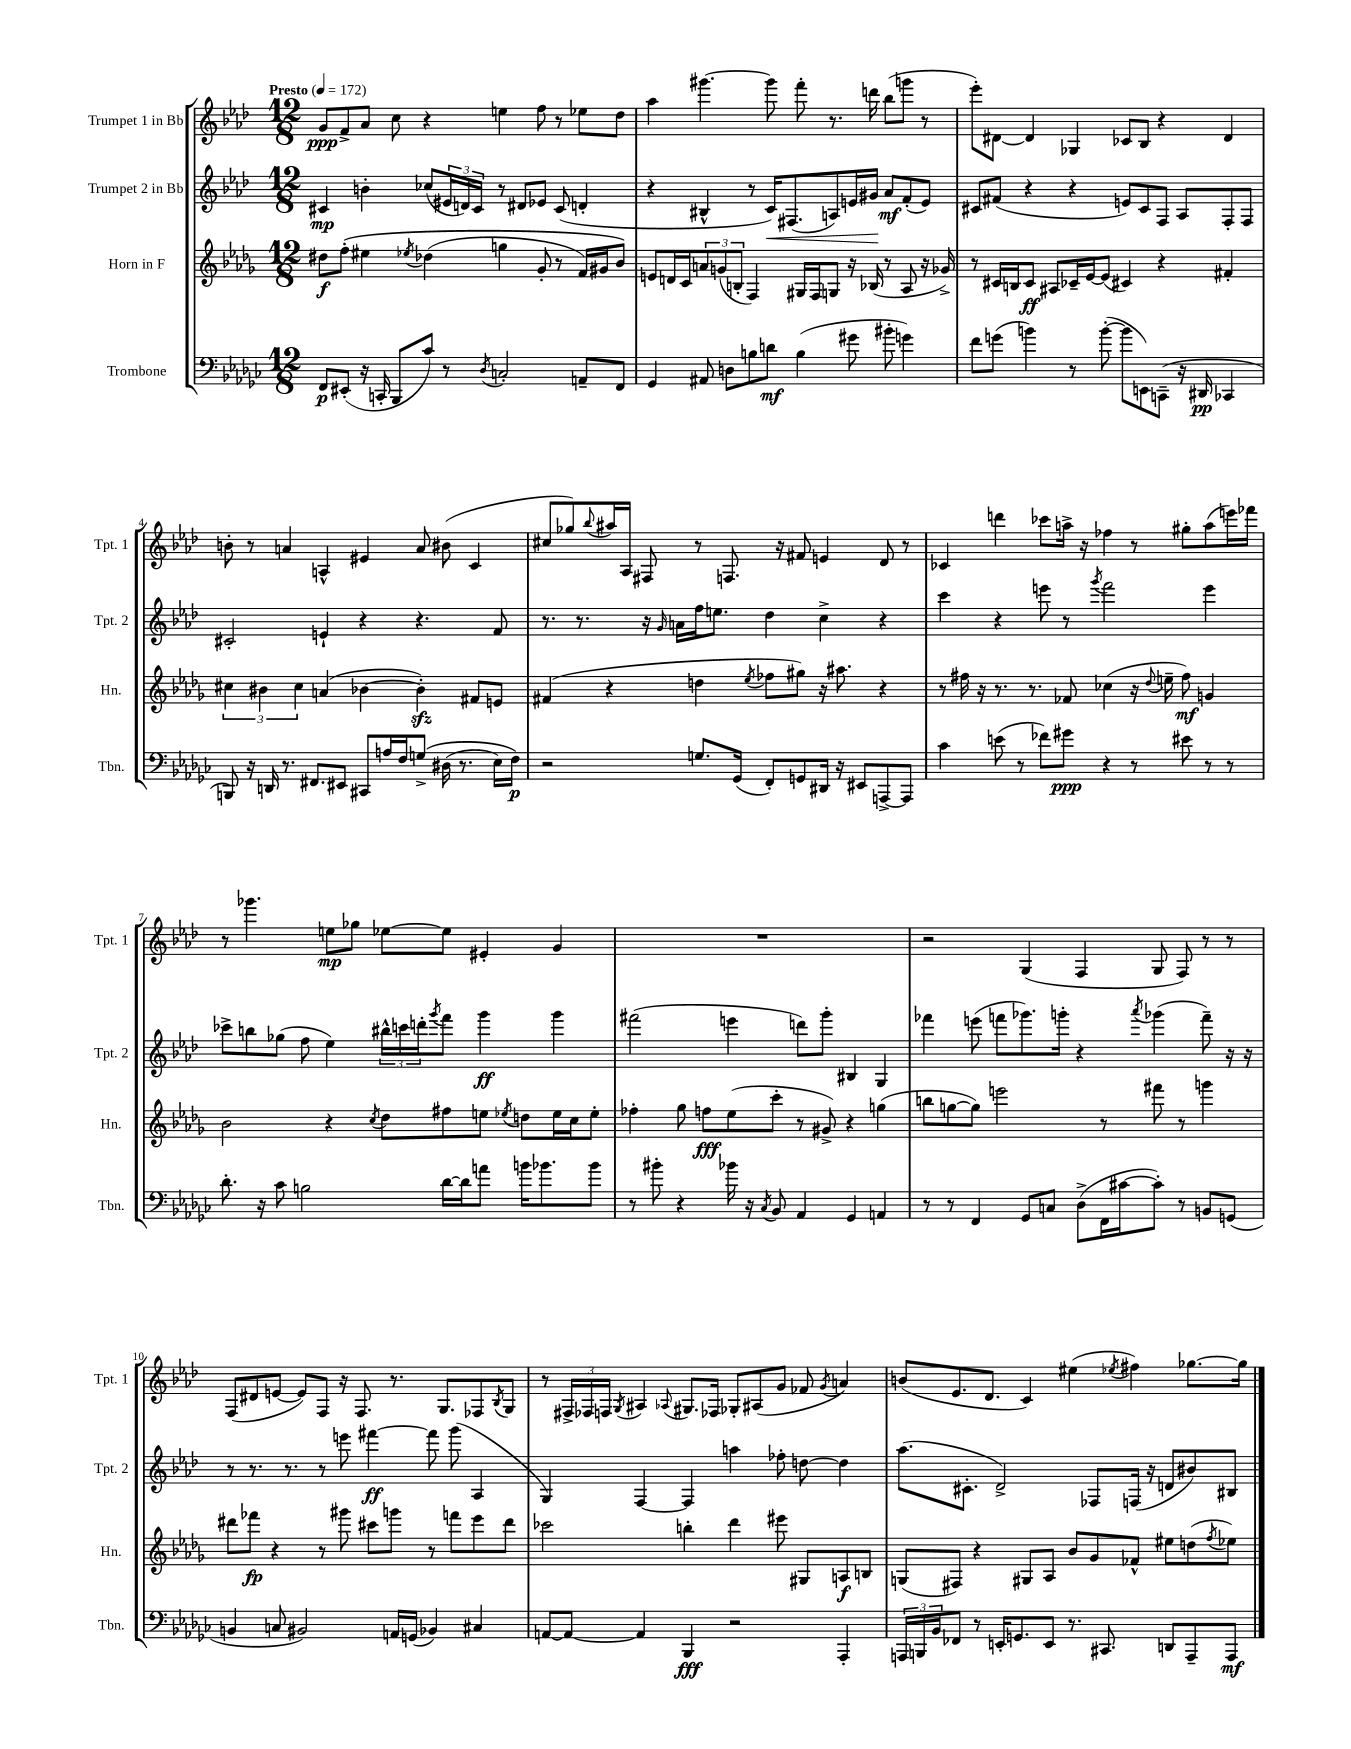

**kern	**kern	**kern	**kern
*staff4	*staff3	*staff2	*staff1
*clefF4	*clefG2	*clefG2	*clefG2
*k[b-e-a-d-g-c-]	*k[b-e-a-d-g-]	*k[b-e-a-d-]	*k[b-e-a-d-]
*M12/8	*M12/8	*M12/8	*M12/8
*MM172	*MM172	*MM172	*MM172
8FF	8dd#	4c#	8g
(8EE#'	&(8ff'	.	8f^
16r	4ee#	4b'	8a-
16CC'	.	.	.
8BBB-	.	.	8cc
.	8qee-	.	.
8c-)	(4dd-	(8cc-	4r
8r	.	24e#	.
.	.	24d)	.
.	.	24c#	.
8qD-	.	.	.
2C'	4gg	8r	4ee
.	.	8d#	.
.	8g-'	8e-	8ff
.	8r	(8c#	8r
8AA~	16f)	4d'	8ee-
.	16g#	.	.
8FF	8b-&)	.	8dd-
=	=	=	=
4GG-	8e	4r	4aa-
.	16d	.	.
.	16c	.	.
8AA#	12a	4B#^^	[4.ggg#
.	(12g	.	.
8D	.	.	.
.	12B'	.	.
8B	4F)	8r	.
8d	.	16c)	8ggg#]
.	.	(8.F#	.
(4B	16G#	.	8fff'
.	16F	.	.
.	8G	8A)	8.r
8g#	16r	16e	.
.	(16B-	16g#	16ddd
8b#'	8r	8a-	(8bb-
4g)	8A-	(8f'	8ggg
.	16r	8e)	8r
.	16g-^)	.	.
=	=	=	=
8f	8r	8c#	8eee-')
(8g	16c#	(8f#	[8d#
.	16B	.	.
4b)	8c#	4r	4d#]
.	8A#	.	.
8r	16c-~	4r	4G-
.	[16e-	.	.
([8b'	(8e-]	.	.
8b]	4c#)	8e)	8c-
8EE)	.	8c#	8B-
(8CC~	4r	8F	4r
16r	.	8A-	.
16DD#	.	.	.
4CC-	4f#'	8F'	4d#
.	.	8F	.
=	=	=	=
8BBB)	6cc#	2c#'	8b'
16r	.	.	8r
.	6b#	.	.
16DD	.	.	.
8.r	.	.	4a
.	6cc#	.	.
8.FF#	.	.	.
.	(4a	4e`	4A^^
8EE#	.	.	.
8CC#	[4b-	4r	4e#
16A	.	.	.
16F	.	.	.
&(8G^	4b-'])	4.r	8a
(16D#	.	.	(8b#
8.r	.	.	.
.	8f#	.	4c
16E-)	8e	8f	.
16F&)	.	.	.
=	=	=	=
2r	(4f#	8.r	8cc#
.	.	.	8gg-)
.	.	8.r	.
.	.	.	8qqbb-
.	4r	.	16aa#
.	.	.	16A-
.	.	16r	8F#
.	.	16qqg	.
.	.	16a	.
8.G	4dd	16ff	8r
.	.	8.ee	.
.	.	.	8.F
(16GG-	.	.	.
.	8qee-	.	.
8FF')	8ff-	4dd-	.
.	.	.	16r
8GG	8gg#)	.	8f#
16DD#	16r	4cc^	4e
16r	8.aa#	.	.
8EE#	.	.	.
[8AAA^	4r	4r	8d-
8AAA]	.	.	8r
=	=	=	=
4c-	8r	4ccc	4c-
.	16ff#	.	.
.	16r	.	.
(8e	8.r	4r	4ddd
8r	.	.	.
.	8.r	.	.
8f-)	.	8eee	8ccc-
8g#	8f-	8r	16aa^
.	.	.	16r
.	.	8qggg	.
4r	(4cc-	2fff	4ff-
8r	16r	.	8r
.	8qqdd-	.	.
.	16ee~	.	.
8e#	8ff#)	.	8gg#'
8r	4g	4eee	(8aa
8r	.	.	16eee)
.	.	.	16fff-
=	=	=	=
8.d-'	2b-	8ccc-^	8r
.	.	8bb	4.ggg-
16r	.	.	.
8c-	.	(8gg-	.
2B	.	8ff	.
.	4r	4ee-)	8ee
.	.	.	8gg-
.	8qcc	.	.
.	8dd-	24bb#^^	[8ee-
.	.	24ccc	.
.	.	24ddd'	.
.	.	8qggg	.
[16d-	8ff#	8fff	8ee-]
16d-]	.	.	.
8a	8ee	4ggg	4e#'
.	8qee-	.	.
16b	8dd	.	.
8.b-	.	.	.
.	16ee-	4ggg	4g
.	16cc	.	.
8b-	8ee-'	.	.
=	=	=	=
8r	4ff-'	(2fff#	1.r
8b#'	.	.	.
4r	8gg-	.	.
.	8ff	.	.
16b-	(8ee-	4eee	.
16r	.	.	.
8qC-	.	.	.
8BB-	8ccc'	.	.
4AA-	8r	8ddd)	.
.	8g#^)	8ggg'	.
4GG-	4r	4B#	.
4AA	(4gg	4G	.
=	=	=	=
8r	8bb	4fff-	2r
8r	[8gg	.	.
4FF	8gg])	(8eee	.
.	2eee	8fff	.
8GG-	.	8.ggg-)	(4G
8C	.	.	.
.	.	16ggg'	.
(8D-^	.	4r	4F
16FF	8r	.	.
[16c#	.	.	.
.	.	8qaaa-	.
8c#'])	8fff#	(4ggg-	8G
8r	8r	.	8F)
8BB	4ggg	8fff~)	8r
(8GG	.	16r	8r
.	.	16r	.
=	=	=	=
4BB	8ddd#	8r	(8F
.	8fff-	8.r	8d#
8C	4r	.	[8e
.	.	8.r	.
2BB#)	.	.	8e])
.	8r	8r	8F
.	8ggg#	8eee	16r
.	.	.	8.F
.	8ccc#	[4fff#	.
16AA	8ggg	.	8.r
(16GG	.	.	.
4BB-)	8r	8fff#]	.
.	.	.	8.G
.	8fff	(8ggg	.
4C#	8eee-	4A-	8F-
.	.	.	8qB-
.	8ddd#	.	8G
=	=	=	=
[8AA	2ccc-	4G)	8r
8AA_	.	.	24F#^
.	.	.	24F-
.	.	.	24F
.	.	.	8qG
4AA]	.	[4F	4A#
.	.	.	8qqA-
4BBB-	4bb'	4F]	8.G#
.	.	.	16F-
2r	4ddd-	4aa	8G-'
.	.	.	(8A#
.	8eee#	8ff-'	8g
.	8G#	[8dd	8f-
.	.	.	8qg
4AAA-'	8A	4dd]	4a)
.	8B	.	.
=	=	=	=
24AAA	(8G	(8.aa-	(8b
24BBB	.	.	.
24BB-	.	.	.
8FF-	8F#)	.	8.e-
.	.	8.c#'	.
8r	4r	.	.
.	.	.	8.d-
16EE'	.	2d-^)	.
8.GG	.	.	.
.	8G#	.	4c)
8EE	8A-	.	.
8.r	8b-	.	(4ee#
.	8g-	8F-	.
8.CC#	.	.	.
.	.	.	8qee-
.	8f-^^	(16F	4ff#)
.	.	16r	.
8DD	8ee#	8d	.
8AAA~	(8dd	8b#)	[8.gg-
.	8qff	.	.
8AAA	8ee-)	8B#	.
.	.	.	16gg-]
==	==	==	==
*-	*-	*-	*-
